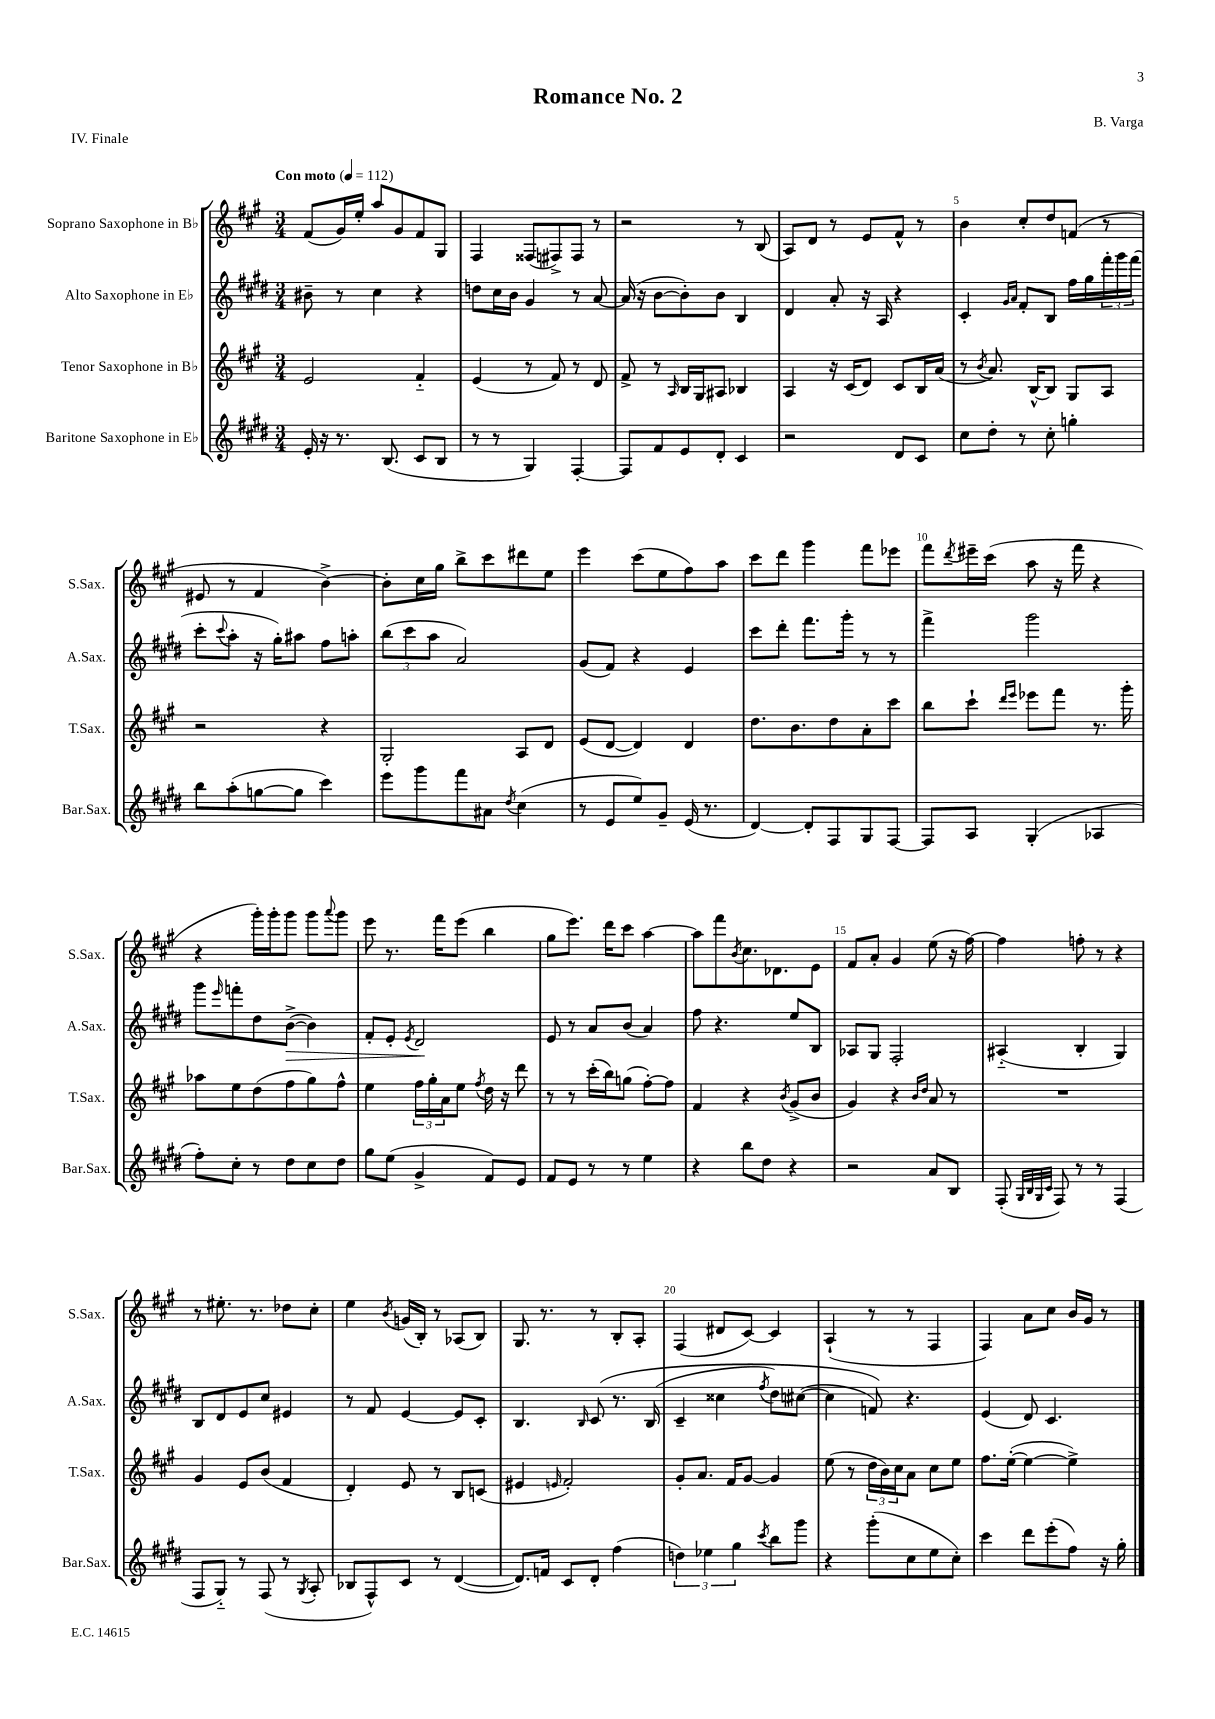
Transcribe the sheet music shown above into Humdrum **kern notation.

**kern	**kern	**kern	**kern
*staff4	*staff3	*staff2	*staff1
*clefG2	*clefG2	*clefG2	*clefG2
*k[f#c#g#d#]	*k[f#c#g#]	*k[f#c#g#d#]	*k[f#c#g#]
*M3/4	*M3/4	*M3/4	*M3/4
*MM112	*MM112	*MM112	*MM112
16e'	2e	8b#~	(8f#
16r	.	.	.
8.r	.	8r	16g#)
.	.	.	16ee'
.	.	4cc#	8aa
(8.B	.	.	.
.	.	.	8g#
8c#	4f#'~	4r	8f#
8B	.	.	8G#
=	=	=	=
8r	(4e	8dd	4F#
8r	.	16cc#	.
.	.	16b	.
4G#)	8r	4g#	(8F##
.	8f#)	.	8F#^)
[4F#'	8r	8r	8F#
.	8d	[8a	8r
=	=	=	=
8F#]	8f#^	(16a]	2r
.	.	16r	.
8f#	8r	[8b	.
.	16qqA	.	.
8e	16B	8b'])	.
.	16G#	.	.
8d#'	8A#	8b	.
4c#	4B-	4B	8r
.	.	.	(8B
=	=	=	=
2r	4A	4d#	8A)
.	.	.	8d
.	16r	8a'	8r
.	(16c#	.	.
.	8d)	16r	8e
.	.	16A	.
8d#	8c#	4r	8f#^^
8c#	16B	.	8r
.	(16a	.	.
=	=	=	=
8cc#	8r	4c#'	4b
.	8qb	.	.
8dd#'	8.a)	.	.
.	.	16qqg#	.
.	.	16qqa	.
8r	.	8f#'	8cc#'
.	[16B^^	.	.
8cc#'	8B]	8B	8dd
4gg'	8G#	16ff#	(8f
.	.	16gg#	.
.	8A	24fff#'	8r
.	.	24ggg#	.
.	.	(24fff#	.
=	=	=	=
8bb	2r	8ccc#'	8e#
.	.	8qqccc#	.
(8aa'	.	8aa'	8r
[8gg	.	16r	4f#
.	.	16gg#')	.
8gg]	.	8aa#	.
4ccc#)	4r	8ff#	[4b^)
.	.	8aa'	.
=	=	=	=
8eee	2G#'	(12bb	8b']
.	.	12ccc#	.
8ggg#	.	.	16cc#
.	.	12aa	.
.	.	.	16gg#
8fff#	.	2a)	8bb^
8a#	.	.	8ccc#
8qdd#	.	.	.
(4cc#	8A	.	8ddd#
.	8d	.	8ee
=	=	=	=
8r	(8e	(8g#	4eee
8e	[8d	8f#)	.
8ee)	4d])	4r	(8ccc#
8g#~	.	.	8ee
(16e	4d	4e	8ff#)
8.r	.	.	.
.	.	.	8aa
=	=	=	=
[4d#)	8.dd	8ccc#	8ccc#
.	.	8ddd#'	8ddd
.	8.b	.	.
8d#']	.	8.fff#	4ggg#
8F#	8dd	.	.
.	.	16ggg#'	.
8G#	8a'	8r	8fff#
[8F#	8ccc#	8r	8eee-
=	=	=	=
8F#]	8bb	4fff#^	8fff#
.	.	.	8qddd
8A	8ccc#`	.	16eee#~
.	.	.	(16ccc#
.	16qqddd	.	.
.	16qqeee	.	.
(4G#'	8eee-	2ggg#	8aa
.	8fff#	.	16r
.	.	.	16fff#
4A-	8.r	.	4r
.	16ggg#'	.	.
=	=	=	=
8ff#')	8aa-	8ggg#	4r
.	.	16qqeee	.
8cc#'	8ee	8fff'	.
8r	(8dd	8dd#	16ggg#')
.	.	.	16ggg#'
8dd#	8ff#	([8b^	8ggg#
8cc#	8gg#)	4b])	8ggg#
.	.	.	8qqaaa
8dd#	8ff#^^	.	8ggg#
=	=	=	=
8gg#	4ee	8f#'	8eee
(8ee	.	8e'	8.r
.	.	8qe	.
4g#^	24ff#	2d#	.
.	24gg#'	.	.
.	.	.	16fff#
.	24a	.	.
.	8ee	.	(8eee
.	8qff#	.	.
8f#)	16dd	.	4bb
.	16r	.	.
8e	8ddd	.	.
=	=	=	=
8f#	8r	8e	8gg#
8e	8r	8r	8.eee)
8r	(16ccc#'	8a	.
.	16bb)	.	16ddd
8r	(8gg	(8b	8ccc#
4ee	[8ff#')	4a)	[4aa
.	8ff#]	.	.
=	=	=	=
4r	4f#	8ff#	8aa]
.	.	4.r	8fff#
.	.	.	8qb
8bb	4r	.	8.cc#
8dd#	.	.	.
.	.	.	8.d-
.	8qb	.	.
4r	(8g#^	8ee	.
.	8b	8B	8e
=	=	=	=
2r	4g#)	8A-	8f#
.	.	8G#	8a'
.	4r	2F#'	4g#
.	16qqb	.	.
.	16qqdd	.	.
8a	8a	.	(8ee
8B	8r	.	16r
.	.	.	[16ff#)
=	=	=	=
(8F#'	2.r	(4A#'~	4ff#]
32qqG#	.	.	.
32qqB	.	.	.
32qqG#	.	.	.
32qqc#	.	.	.
8F#)	.	.	.
8r	.	4B'	8ff'
8r	.	.	8r
(4F#	.	4G#)	4r
=	=	=	=
8F#	4g#	8B	8r
8G#'~)	.	8d#	8.ee#'
8r	8e	8e	.
.	.	.	8.r
(8F#	(8b	8cc#	.
8r	4f#	4e#	8dd-
8qG#	.	.	.
8A'	.	.	8cc#'
=	=	=	=
8B-	4d')	8r	4ee
8F#^^)	.	8f#	.
.	.	.	8qb
8c#	8e	[4e	(16g
.	.	.	16B')
8r	8r	.	8r
([4d#	8B	8e]	(8A-
.	(8c	8c#'	8B)
=	=	=	=
8.d#])	4e#	4.B	8.G#
16f	.	.	8.r
.	16qqe	.	.
8c#	2f#')	.	.
.	.	16qqB	.
8d#'	.	&(8c#	8r
(4ff#	.	8.r	8B'
.	.	.	8A'
.	.	(16B	.
=	=	=	=
6dd)	8g#'	4c#~	(4F#
.	8.a	.	.
6ee-	.	.	.
.	.	4cc##	8d#
.	16f#	.	.
6gg#	.	.	.
.	[8g#	.	[8c#)
8qccc#	.	8qff#	.
8bb	4g#]	8dd#)	4c#]
8ggg#	.	([8cc#	.
=	=	=	=
4r	(8ee	4cc#]	(4A`
.	8r	.	.
(8ggg#'	24dd	8f)&)	8r
.	24b)	.	.
.	24cc#	.	.
8cc#	8a	4.r	8r
8ee	8cc#	.	4F#
8cc#')	8ee	.	.
=	=	=	=
4ccc#	8.ff#	(4e	4F#)
.	([16ee'	.	.
8ddd#	4ee_	8d#)	8a
(8eee'	.	4.c#	8cc#
8ff#)	4ee^])	.	16b
.	.	.	16g#
16r	.	.	8r
16gg#'	.	.	.
==	==	==	==
*-	*-	*-	*-
